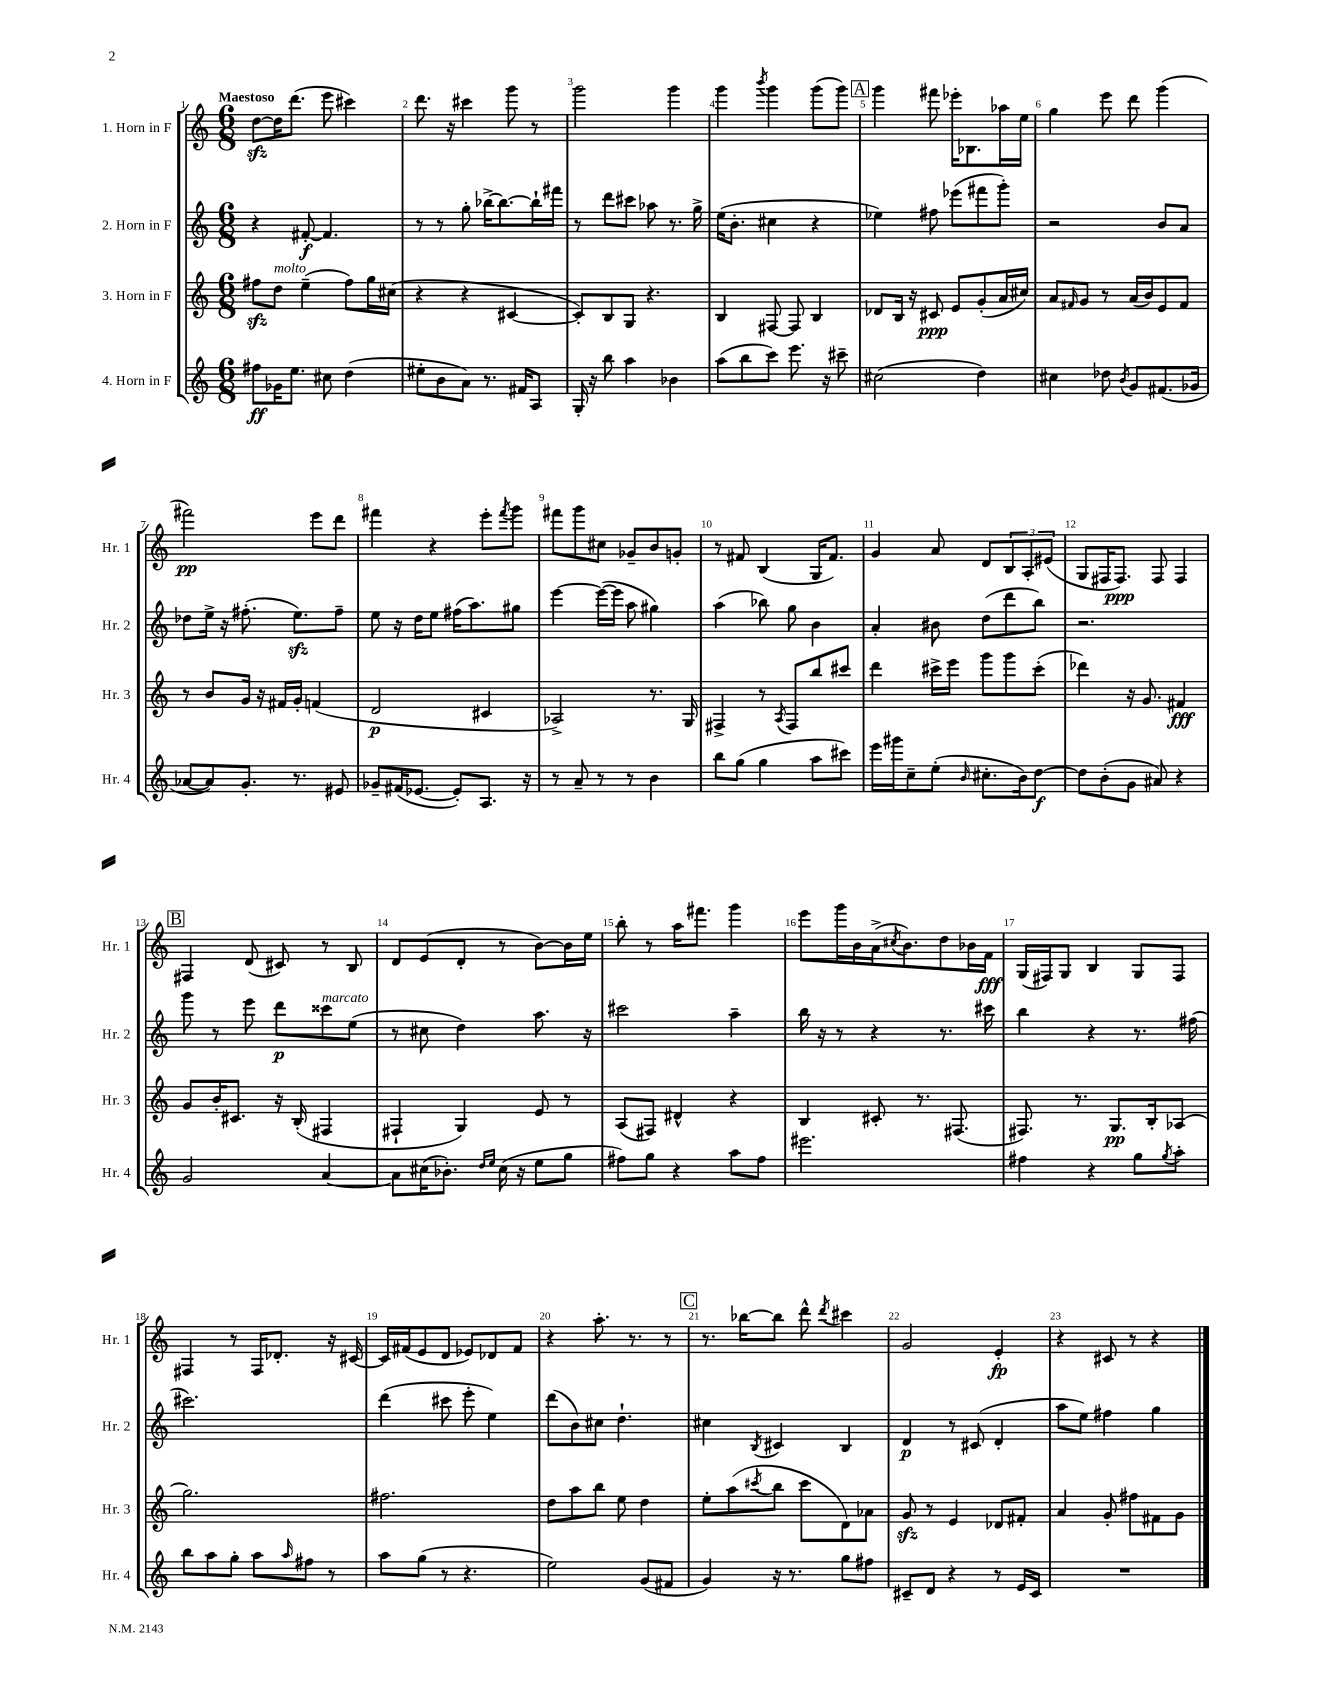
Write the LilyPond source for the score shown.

<<
\new StaffGroup <<
\new Staff = "s0" \with { instrumentName = "1. Horn in F" shortInstrumentName = "Hr. 1" } {
    \clef treble \key c \major \numericTimeSignature \time 6/8 \tempo "Maestoso"
    d''8~\sfz d''16 d'''8.( e'''8 cis'''4) |
    d'''8. r16 cis'''4 g'''8 r8 |
    g'''2 g'''4 |
    g'''4 \acciaccatura { b'''8 } g'''4 g'''8( g'''8) |
    \mark \markup { \box "A" } g'''4 fis'''8 ees'''16-. bes8. aes''16 e''16 |
    g''4 e'''8 d'''8 g'''4( |
    fis'''2\pp) e'''8 d'''8 |
    fis'''4 r4 e'''8-. \acciaccatura { fis'''8 } g'''8 |
    fis'''8 g'''8 cis''8 ges'8-- b'8 g'8-. |
    r8 fis'8 b4( g16 fis'8.) |
    g'4 a'8 d'8 \tuplet 3/2 { b8 a8-. eis'8( } |
    g8 fis16 fis8.\ppp) fis8 fis4 |
    \mark \markup { \box "B" } fis4 d'8( cis'8) r8 b8 |
    d'8 e'8( d'8-. r8 b'8~) b'16 e''16 |
    b''8-. r8 a''16 fis'''8. g'''4 |
    e'''8 g'''16 b'16 a'16->( \acciaccatura { cis''8 } b'8.) d''8 bes'16 f'16\fff |
    g16( fis16) g8 b4 g8 fis8 |
    fis4 r8 fis16 des'8.-. r16 cis'16~ |
    cis'16 fis'16( e'8 d'8 ees'8) des'8 fis'8 |
    r4 a''8.-. r8. r8 |
    \mark \markup { \box "C" } r8. bes''16~ bes''8 d'''8-^ \acciaccatura { d'''8 } cis'''4 |
    g'2 e'4-.\fp |
    r4 cis'8 r8 r4 \bar "|." |
}
\new Staff = "s1" \with { instrumentName = "2. Horn in F" shortInstrumentName = "Hr. 2" } {
    \clef treble \key c \major \numericTimeSignature \time 6/8
    r4 fis'8~-.\f fis'4. |
    r8 r8 g''8-. bes''16~-> bes''8.~ bes''16-! fis'''16 |
    r8 d'''8 cis'''8 aes''8 r8. g''16-> |
    e''16( b'8.-. cis''4 r4 |
    \mark \markup { \box "A" } ees''4) fis''8 ees'''8( fis'''8 g'''8-.) |
    r2 b'8 a'8 |
    des''8 e''16-> r16 fis''8.-.( e''8.\sfz) fis''8-- |
    e''8 r16 d''16 e''8 fis''16( a''8.) gis''8 |
    e'''4~ e'''16~( e'''16 a''8 gis''4) |
    a''4( bes''8) g''8 b'4 |
    a'4-. bis'8 d''8( d'''8 b''8) |
    r2. |
    \mark \markup { \box "B" } g'''8 r8 e'''8 d'''8\p cisis'''8^\markup { \italic "marcato" } e''8( |
    r8 cis''8 d''4) a''8. r16 |
    cis'''2 a''4-- |
    b''16 r16 r8 r4 r8. cis'''16 |
    b''4 r4 r8. fis''16( |
    cis'''2.) |
    d'''4( cis'''8 e'''8-. e''4) |
    d'''8( b'8) cis''8 d''4.-! |
    \mark \markup { \box "C" } cis''4 \acciaccatura { b8 } cis'4 b4 |
    d'4\p r8 cis'8( d'4-. |
    a''8 e''8) fis''4 g''4 \bar "|." |
}
\new Staff = "s2" \with { instrumentName = "3. Horn in F" shortInstrumentName = "Hr. 3" } {
    \clef treble \key c \major \numericTimeSignature \time 6/8
    fis''8\sfz d''8^\markup { \italic "molto" } e''4--( fis''8) g''16 cis''16( |
    r4 r4 cis'4~ |
    cis'8-.) b8 g8 r4. |
    b4 fis8~ fis8 b4 |
    \mark \markup { \box "A" } des'8 b16 r16 cis'8\ppp e'8 g'8-.( a'16 cis''16) |
    a'8 \grace { fis'16 } g'8 r8 a'16( b'16) e'8 fis'8 |
    r8 b'8 g'16 r16 fis'16 g'16-. f'4( |
    d'2\p cis'4 |
    aes2->) r8. g16 |
    fis4-> r8 \acciaccatura { a8 } fis8 b''8 cis'''8 |
    d'''4 cis'''16-> e'''16 g'''8 g'''8 cis'''8-.( |
    des'''4) r16 g'8. fis'4\fff |
    \mark \markup { \box "B" } g'8 b'16-. cis'8. r16 b16-.( fis4 |
    fis4-! g4) e'8 r8 |
    a8( fis8) dis'4-^ r4 |
    b4 cis'8-. r8. fis8.( |
    fis8.) r8. g8.\pp b16-. aes8( |
    g''2.) |
    fis''2. |
    d''8 a''8 b''8 e''8 d''4 |
    \mark \markup { \box "C" } e''8-. a''8( \acciaccatura { cis'''8 } b''8 cis'''8 d'8) aes'8 |
    g'8\sfz r8 e'4 des'8 fis'8-. |
    a'4 g'8-. fis''8 fis'8 g'8 \bar "|." |
}
\new Staff = "s3" \with { instrumentName = "4. Horn in F" shortInstrumentName = "Hr. 4" } {
    \clef treble \key c \major \numericTimeSignature \time 6/8
    fis''8\ff ges'16 e''8. cis''8 d''4( |
    eis''8-. b'8 a'8) r8. fis'16 a8 |
    g16-. r16 b''8 a''4 bes'4 |
    a''8( b''8 c'''8) e'''8. r16 cis'''8-- |
    \mark \markup { \box "A" } cis''2( d''4) |
    cis''4 des''8 \acciaccatura { b'8 } g'8 fis'8.( ges'16 |
    aes'8~ aes'8) g'8.-. r8. eis'8 |
    ges'8-- fis'16( ees'8.~ ees'8-.) a8. r16 |
    r8 a'8-- r8 r8 b'4 |
    b''8 g''8( g''4 a''8 cis'''8) |
    e'''16 gis'''16 c''8-- e''8-.( \grace { b'16 } cis''8.-. b'16) d''8~\f |
    d''8 b'8-.( g'8 ais'8) r4 |
    \mark \markup { \box "B" } g'2 a'4~ |
    a'8 cis''16( bes'8.-.) \grace { d''16 e''16 } cis''16( r16 e''8 g''8 |
    fis''8) g''8 r4 a''8 fis''8 |
    eis'''2. |
    fis''4 r4 g''8 \acciaccatura { g''8 } a''8-. |
    b''8 a''8 g''8-. a''8 \grace { a''16 } fis''8 r8 |
    a''8 g''8( r8 r4. |
    e''2) g'8( fis'8 |
    \mark \markup { \box "C" } g'4) r16 r8. g''8 fis''8 |
    cis'8-- d'8 r4 r8 e'16 cis'16 |
    R2. \bar "|." |
}
>>
>>
\layout { \context { \Score \override BarNumber.break-visibility = ##(#f #t #t) barNumberVisibility = #all-bar-numbers-visible } }
